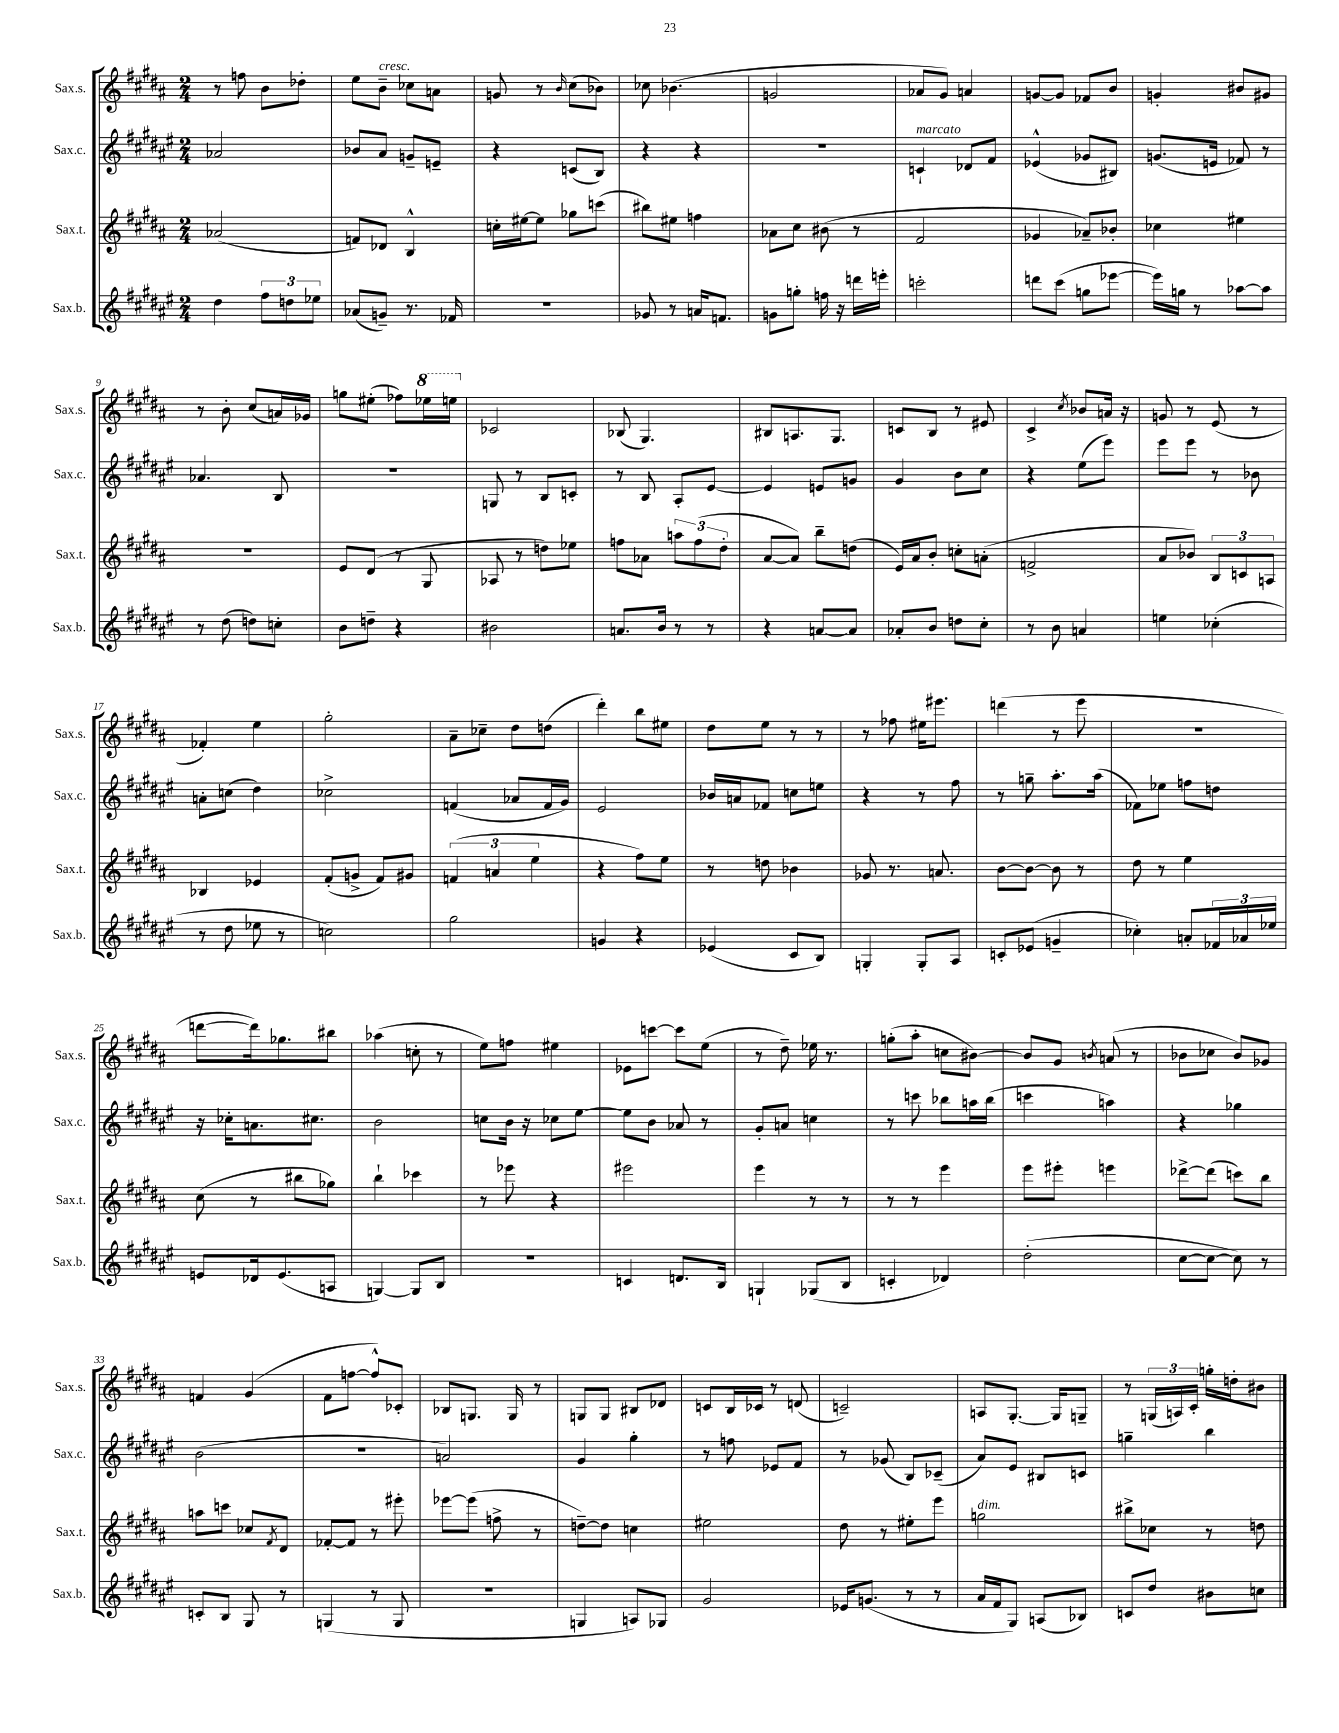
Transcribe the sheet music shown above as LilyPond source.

<<
\new StaffGroup <<
\new Staff = "s0" \with { instrumentName = "Sax.s." shortInstrumentName = "Sax.s." } {
    \clef treble \key b \major \numericTimeSignature \time 2/4
    r8 f''8 b'8 des''8-. |
    e''8 b'8--^\markup { \italic "cresc." } ces''8 a'8 |
    g'8 r8 \grace { b'16 } cis''8( bes'8) |
    ces''8 bes'4.( |
    g'2 |
    aes'8 gis'8) a'4 |
    g'8~ g'8 fes'8 b'8 |
    g'4-. bis'8 gis'8 |
    r8 b'8-. cis''8( a'16) ges'16 |
    g''8 eis''8-.( fes''8) \ottava #1 ees'''16 e'''16 \ottava #0 |
    ces'2 |
    bes8( gis4.) |
    bis8 a8. gis8. |
    c'8 b8 r8 eis'8 |
    cis'4-> \acciaccatura { cis''8 } bes'8 a'16 r16 |
    g'8 r8 e'8( r8 |
    fes'4-.) e''4 |
    gis''2-. |
    ais'8-- ces''8-- dis''8 d''8( |
    dis'''4-.) b''8 eis''8 |
    dis''8 e''8 r8 r8 |
    r8 fes''8 eis''16 eis'''8. |
    d'''4( r8 e'''8 |
    r2 |
    d'''8~ d'''16) ges''8. bis''8 |
    aes''4( c''8-. r8 |
    e''8) f''8 eis''4 |
    ees'8 c'''8~ c'''8 e''8( |
    r8 dis''8--) ees''16 r8. |
    g''8-.( ais''8-. c''8 bis'8~) |
    bis'8 gis'8 \acciaccatura { b'8 } a'8( r8 |
    bes'8 ces''8 bes'8) ges'8 |
    f'4 gis'4( |
    fis'8 f''8~ f''8-^) ces'8-. |
    bes8 g8. g16 r8 |
    g8 g8 bis8 des'8 |
    c'8 b16 ces'16 r8 d'8( |
    c'2--) |
    a8 gis8.~-. gis16 g8-- |
    r8 \tuplet 3/2 { g16( a16) cis'16-. } g''16-. d''16-. bis'8 \bar "|." |
}
\new Staff = "s1" \with { instrumentName = "Sax.c." shortInstrumentName = "Sax.c." } {
    \clef treble \key fis \major \numericTimeSignature \time 2/4
    aes'2 |
    bes'8 ais'8 g'8-- e'8-- |
    r4 c'8( b8) |
    r4 r4 |
    R2 |
    c'4-!^\markup { \italic "marcato" } des'8 fis'8 |
    ees'4-^( ges'8 bis8) |
    g'8.( e'16 fes'8) r8 |
    aes'4. b8 |
    R2 |
    g8 r8 b8 c'8-. |
    r8 b8 ais8-. eis'8~ |
    eis'4 e'8 g'8 |
    gis'4 b'8 cis''8 |
    r4 eis''8( eis'''8) |
    eis'''8 eis'''8 r8 bes'8 |
    a'8-. c''8( dis''4) |
    ces''2-> |
    f'4( aes'8 f'16 gis'16) |
    eis'2 |
    bes'16 a'16 fes'8 c''8 e''8 |
    r4 r8 fis''8 |
    r8 g''8-- ais''8.-. ais''16( |
    fes'8) ees''8 f''8 d''8 |
    r16 ces''16-. a'8. cis''8. |
    b'2 |
    c''8 b'16 r16 ces''8 eis''8~ |
    eis''8 b'8 aes'8 r8 |
    gis'8-. a'8 c''4 |
    r8 c'''8 bes''8 a''16 bes''16( |
    c'''4 a''4) |
    r4 ges''4 |
    b'2( |
    r2 |
    a'2) |
    gis'4 gis''4-. |
    r8 f''8 ees'8 fis'8 |
    r8 ges'8( b8) ces'8--( |
    ais'8) eis'8 bis8 c'8 |
    g''4-- b''4 \bar "|." |
}
\new Staff = "s2" \with { instrumentName = "Sax.t." shortInstrumentName = "Sax.t." } {
    \clef treble \key b \major \numericTimeSignature \time 2/4
    aes'2( |
    f'8) des'8 b4-^ |
    c''16-. eis''16~ eis''8 ges''8 c'''8( |
    bis''8) eis''8 f''4 |
    aes'8 cis''8 bis'8( r8 |
    fis'2 |
    ges'4 aes'8--) bes'8-. |
    ces''4 eis''4 |
    R2 |
    e'8 dis'8( r8 gis8 |
    aes8 r8 d''8) ees''8 |
    f''8 aes'8 \tuplet 3/2 { a''8 f''8( dis''8-. } |
    ais'8~ ais'8) b''8-- d''8( |
    e'16) ais'16 b'8-. c''8-. a'8-.( |
    f'2-> |
    ais'8 bes'8) \tuplet 3/2 { b8 c'8 a8 } |
    bes4 ees'4 |
    fis'8-.( g'8-> fis'8) gis'8 |
    \tuplet 3/2 { f'4( a'4 e''4 } |
    r4 fis''8) e''8 |
    r8 d''8 bes'4 |
    ges'8 r8. a'8. |
    b'8~ b'8~ b'8 r8 |
    dis''8 r8 e''4 |
    cis''8( r8 bis''8 ges''8) |
    b''4-! ces'''4 |
    r8 ees'''8 r4 |
    eis'''2 |
    e'''4 r8 r8 |
    r8 r8 e'''4 |
    e'''8 eis'''8-. e'''4 |
    des'''8~-> des'''8( c'''8) b''8 |
    a''8 c'''8 ces''8 \acciaccatura { fis'8 } dis'8 |
    fes'8~-. fes'8 r8 eis'''8-. |
    ees'''8~ ees'''8( f''8-> r8 |
    d''8~--) d''8 c''4 |
    eis''2 |
    dis''8 r8 eis''8-. e'''8 |
    g''2^\markup { \italic "dim." } |
    bis''8-> ces''8 r8 d''8 \bar "|." |
}
\new Staff = "s3" \with { instrumentName = "Sax.b." shortInstrumentName = "Sax.b." } {
    \clef treble \key fis \major \numericTimeSignature \time 2/4
    dis''4 \tuplet 3/2 { fis''8 d''8 ees''8 } |
    aes'8( g'8--) r8. fes'16 |
    r2 |
    ges'8 r8 a'16 f'8. |
    g'8 g''8-. f''16 r16 d'''16 e'''16-. |
    c'''2-. |
    d'''8 cis'''8( g''8 ees'''8~ |
    ees'''16) g''16 r8 aes''8~ aes''8 |
    r8 dis''8( d''8) c''8-. |
    b'8 d''8-- r4 |
    bis'2 |
    a'8. b'16 r8 r8 |
    r4 a'8~ a'8 |
    aes'8-. b'8 d''8 cis''8-. |
    r8 b'8 a'4 |
    e''4 ces''4-.( |
    r8 dis''8 ees''8 r8 |
    c''2) |
    gis''2 |
    g'4 r4 |
    ees'4( cis'8 b8) |
    g4-. g8-. ais8 |
    c'8-. ees'8( g'4-- |
    ces''4-.) a'8-. \tuplet 3/2 { fes'16 aes'16 ees''16 } |
    e'8 des'16 e'8.( a8 |
    g4~) g8 b8 |
    r2 |
    c'4 d'8. b16 |
    g4-! ges8( b8 |
    c'4-. des'4) |
    dis''2-.( |
    cis''8~ cis''8~ cis''8) r8 |
    c'8-. b8 gis8 r8 |
    g4( r8 g8 |
    R2 |
    g4 a8) ges8 |
    gis'2 |
    ees'16 g'8.( r8 r8 |
    ais'16 fis'16 gis8) a8( bes8) |
    c'8 dis''8 bis'8 c''8 \bar "|." |
}
>>
>>
